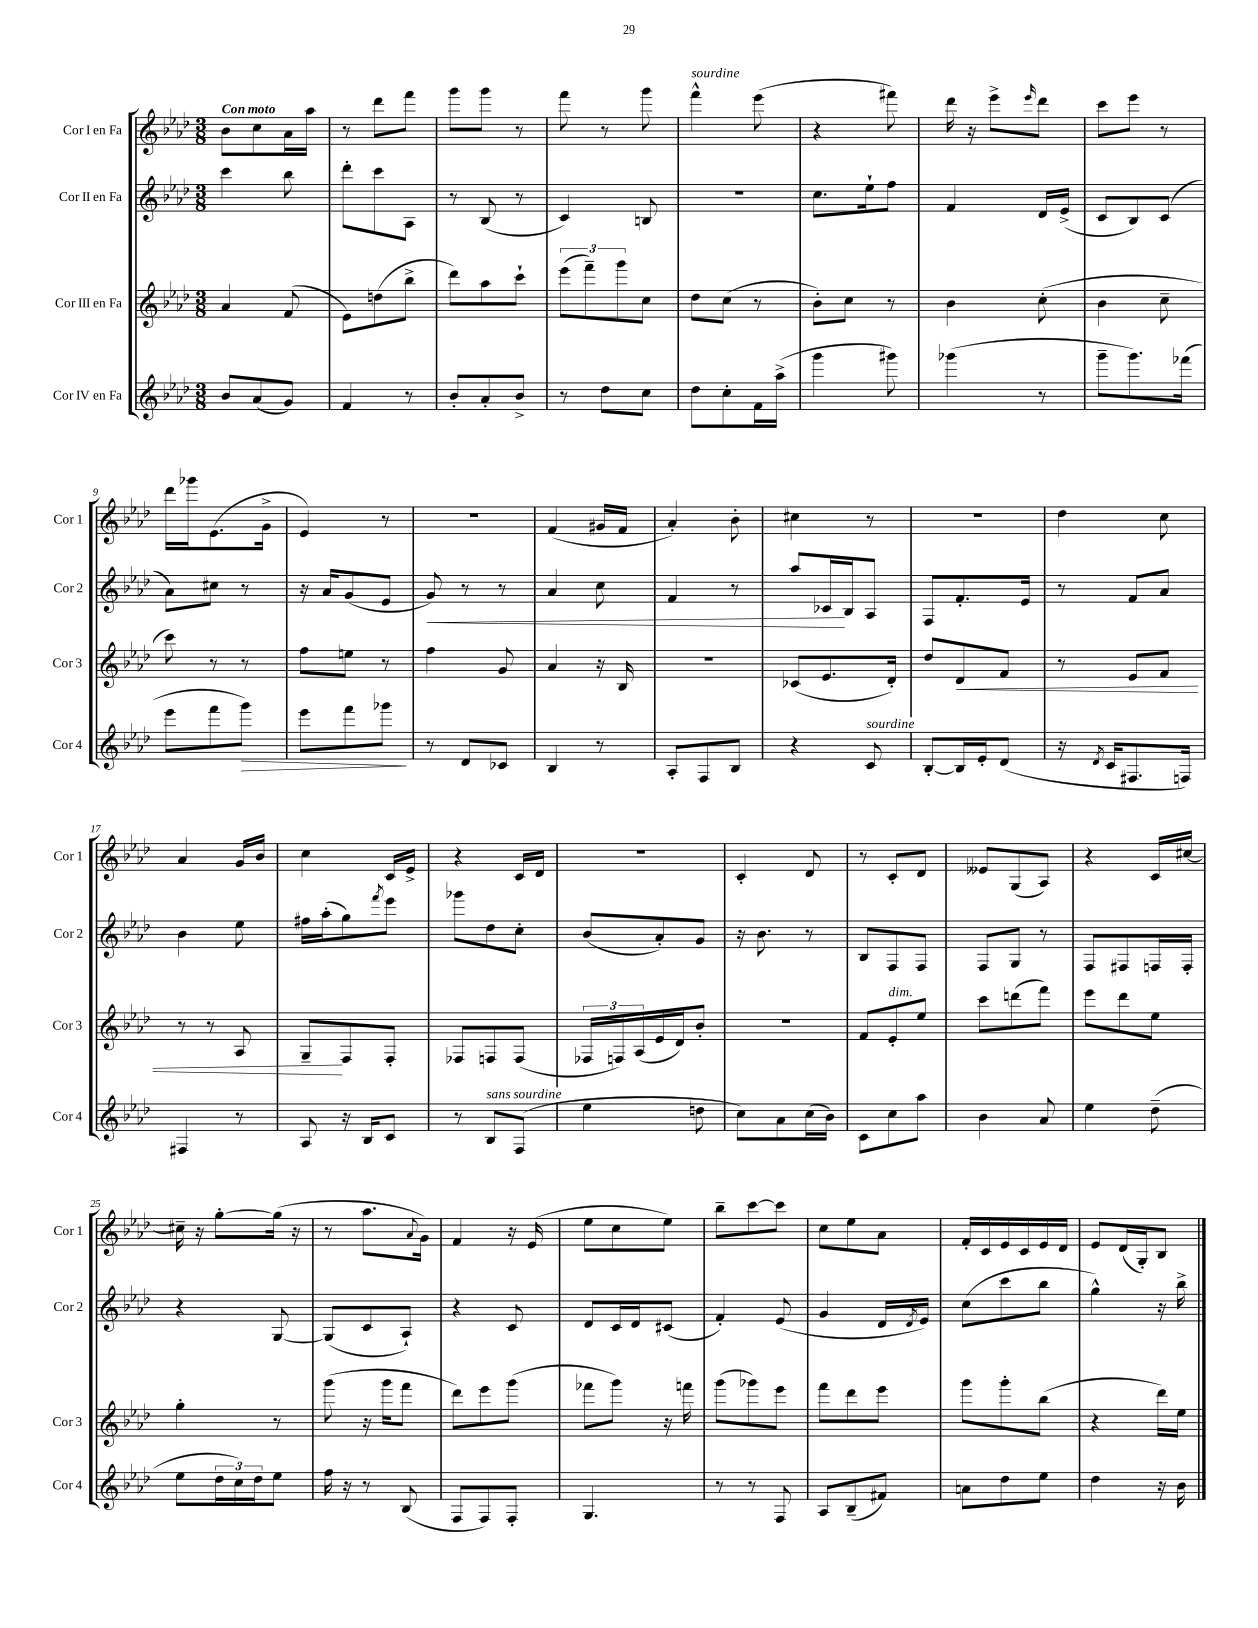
<<
\new StaffGroup <<
\new Staff = "s0" \with { instrumentName = "Cor I en Fa" shortInstrumentName = "Cor 1" } {
    \clef treble \key aes \major \numericTimeSignature \time 3/8 \tempo "Con moto"
    bes'8 c''8 aes'16 aes''16 |
    r8 des'''8 f'''8 |
    g'''8 g'''8 r8 |
    f'''8 r8 g'''8 |
    f'''4-^^\markup { \italic "sourdine" } ees'''8( |
    r4 fis'''8) |
    des'''16 r16 ees'''8-> \grace { ees'''16 } des'''8 |
    c'''8 ees'''8 r8 |
    des'''16 ges'''16 ees'8.( g'16-> |
    ees'4) r8 |
    R4. |
    f'4( gis'16 f'16 |
    aes'4-.) bes'8-. |
    cis''4 r8 |
    R4. |
    des''4 c''8 |
    aes'4 g'16 bes'16 |
    c''4 c'16 ees'16-> |
    r4 c'16 des'16 |
    R4. |
    c'4-. des'8 |
    r8 c'8-. des'8 |
    eeses'8 g8( aes8) |
    r4 c'16 cis''16~ |
    cis''16-- r16 g''8~-. g''16( r16 |
    r8 aes''8. \appoggiatura { aes'8 } g'16) |
    f'4 r16 ees'16( |
    ees''8 c''8 ees''8) |
    bes''8-- c'''8~ c'''8 |
    c''8 ees''8 aes'8 |
    f'16-. c'16 ees'16 c'16 ees'16 des'16 |
    ees'8 des'16( g16-.) bes8 \bar "|." |
}
\new Staff = "s1" \with { instrumentName = "Cor II en Fa" shortInstrumentName = "Cor 2" } {
    \clef treble \key aes \major \numericTimeSignature \time 3/8
    c'''4 bes''8 |
    des'''8-. c'''8 aes8 |
    r8 bes8( r8 |
    c'4) b8 |
    R4. |
    c''8. ees''16-! f''8 |
    f'4 des'16 ees'16->( |
    c'8 bes8) c'8( |
    aes'8) cis''8 r8 |
    r16 aes'16 g'8( ees'8 |
    g'8\<) r8 r8 |
    aes'4 c''8 |
    f'4 r8 |
    aes''8 ces'16\! bes16 aes8 |
    f8 f'8.-. ees'16 |
    r8 f'8 aes'8 |
    bes'4 ees''8 |
    fis''16 aes''16-.( g''8) \acciaccatura { f'''8 } ees'''8 |
    ges'''8 des''8 c''8-. |
    bes'8( aes'8-.) g'8 |
    r16 bes'8. r8 |
    bes8 f8 f8 |
    f8 g8 r8 |
    f8 fis8 f16 f16-. |
    r4 g8~ |
    g8( c'8 aes8-!) |
    r4 c'8 |
    des'8 c'16 des'16 cis'8( |
    f'4-.) ees'8( |
    g'4 des'16 \acciaccatura { des'8 } ees'16) |
    c''8( c'''8 bes''8 |
    g''4-^) r16 bes''16-> \bar "|." |
}
\new Staff = "s2" \with { instrumentName = "Cor III en Fa" shortInstrumentName = "Cor 3" } {
    \clef treble \key aes \major \numericTimeSignature \time 3/8
    aes'4 f'8( |
    ees'8) d''8( bes''8-> |
    des'''8) aes''8 c'''8-! |
    \tuplet 3/2 { ees'''8( f'''8--) g'''8 } c''8 |
    des''8 c''8( r8 |
    bes'8-.) c''8 r8 |
    bes'4 c''8-.( |
    bes'4 c''8-- |
    c'''8) r8 r8 |
    f''8 e''8 r8 |
    f''4 g'8 |
    aes'4 r16 bes16 |
    R4. |
    ces'8( ees'8. des'16-.) |
    des''8 des'8\< f'8 |
    r8 ees'8 f'8 |
    r8 r8 aes8 |
    g8--\! f8 f8-. |
    fes8 f8 f8( |
    \tuplet 3/2 { fes16 f16) aes16( } ees'16 des'16) bes'8-. |
    R4. |
    f'8 ees'8-.^\markup { \italic "dim." } ees''8 |
    c'''8 d'''8( f'''8) |
    ees'''8 des'''8 ees''8 |
    g''4-. r8 |
    g'''8( r16 g'''16 f'''8 |
    des'''8) ees'''8 g'''8( |
    fes'''8 g'''8) r16 f'''16 |
    g'''8( ges'''8) ees'''8 |
    f'''8 des'''8 ees'''8 |
    g'''8 g'''8-. bes''8( |
    r4 des'''16) ees''16 \bar "|." |
}
\new Staff = "s3" \with { instrumentName = "Cor IV en Fa" shortInstrumentName = "Cor 4" } {
    \clef treble \key aes \major \numericTimeSignature \time 3/8
    bes'8 aes'8( g'8) |
    f'4 r8 |
    bes'8-. aes'8-. bes'8-> |
    r8 des''8 c''8 |
    des''8 c''8-. f'16 aes''16->( |
    g'''4 gis'''8) |
    ges'''4( r8 |
    g'''8-- g'''8.) fes'''16( |
    ees'''8 f'''8 g'''8\>) |
    ees'''8 f'''8 ges'''8\! |
    r8 des'8 ces'8 |
    bes4 r8 |
    aes8-. f8 bes8 |
    r4 c'8^\markup { \italic "sourdine" } |
    bes8~-. bes16 ees'16-. des'8( |
    r16 \acciaccatura { des'8 } c'16 fis8. f16) |
    fis4 r8 |
    aes8 r16 bes16 c'8 |
    r8 bes8^\markup { \italic "sans sourdine" } f8( |
    ees''4 d''8 |
    c''8) aes'8 c''16( bes'16) |
    c'8 c''8 aes''8 |
    bes'4 aes'8 |
    ees''4 des''8--( |
    ees''8 \tuplet 3/2 { des''16 c''16) des''16 } ees''8 |
    f''16 r16 r8 bes8( |
    f8 f8) f8-. |
    g4. |
    r8 r8 f8 |
    aes8 bes8--( fis'8) |
    a'8 des''8 ees''8 |
    des''4 r16 bes'16 \bar "|." |
}
>>
>>
